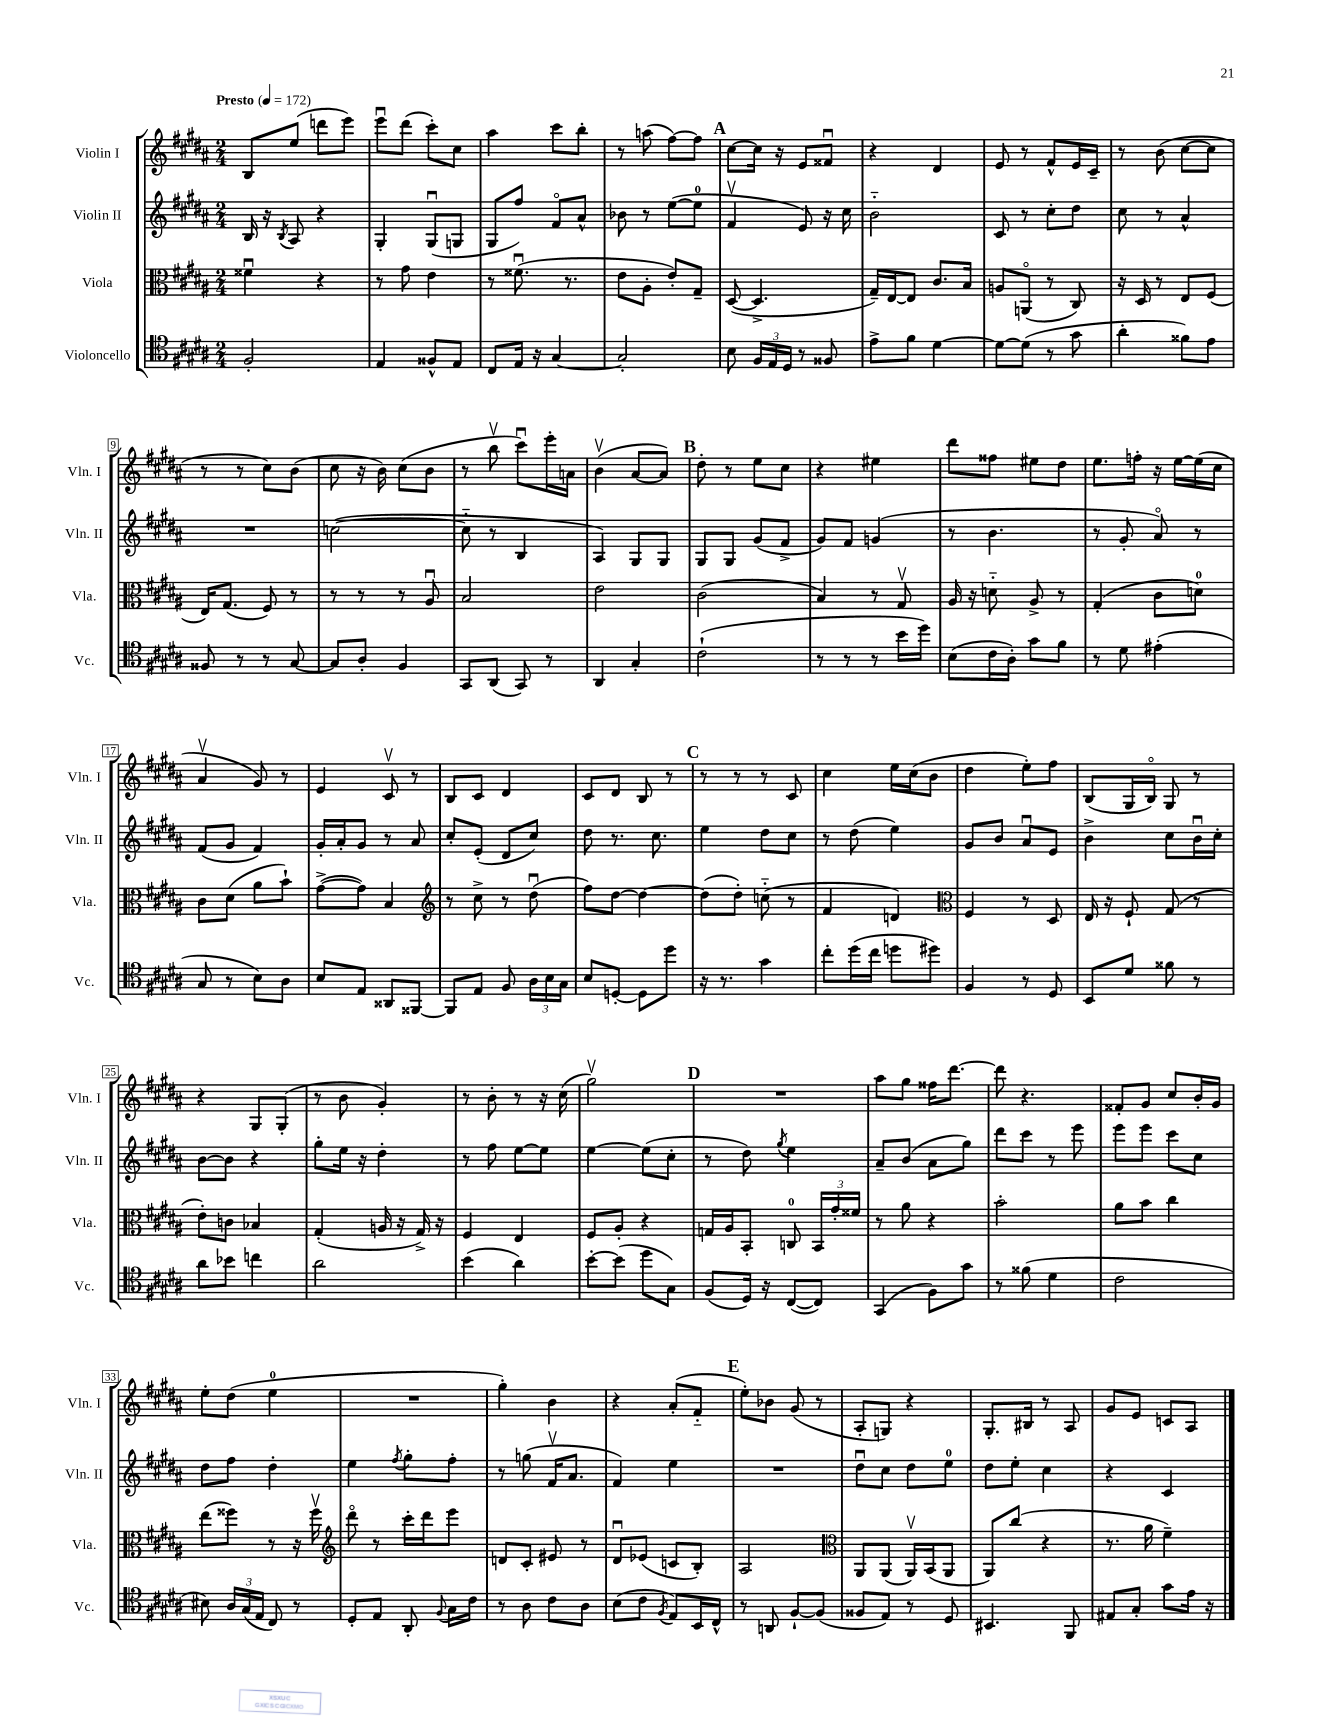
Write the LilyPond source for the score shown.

<<
\new StaffGroup <<
\new Staff = "s0" \with { instrumentName = "Violin I" shortInstrumentName = "Vln. I" } {
    \clef treble \key b \major \numericTimeSignature \time 2/4 \tempo "Presto" 4 = 172
    \autoBeamOff b8[ e''8]( d'''8[ e'''8]) |
    e'''8[\downbow dis'''8]( cis'''8[-.) cis''8] |
    ais''4 cis'''8[ b''8]-. |
    r8 a''8( fis''8[~) fis''8] |
    \mark \markup { \bold "A" } cis''8[~ cis''16] r16 e'8[ fisis'8]\downbow |
    r4 dis'4 |
    e'8 r8 fis'8[-^ e'16 cis'16]-- |
    r8 b'8( cis''8[~ cis''8] |
    r8 r8 cis''8[) b'8]( |
    cis''8 r16 b'16) cis''8[( b'8] |
    r8 b''8\upbow cis'''8[\downbow) e'''16-. a'16] |
    b'4\upbow( ais'8[~ ais'8]) |
    \mark \markup { \bold "B" } dis''8-. r8 e''8[ cis''8] |
    r4 eis''4 |
    dis'''8[ fisis''8] eis''8[ dis''8] |
    e''8.[ f''16]-. r16 e''16[~ e''16( cis''16] |
    ais'4\upbow gis'8) r8 |
    e'4 cis'8\upbow r8 |
    b8[ cis'8] dis'4 |
    cis'8[ dis'8] b8 r8 |
    \mark \markup { \bold "C" } r8 r8 r8 cis'8 |
    cis''4 e''16[ cis''16( b'8] |
    dis''4 e''8[-.) fis''8] |
    b8[( gis16 b16]\flageolet) gis8 r8 |
    r4 gis8[ gis8]-.( |
    r8 b'8 gis'4-.) |
    r8 b'8-. r8 r16 cis''16( |
    gis''2\upbow) |
    \mark \markup { \bold "D" } R2 |
    ais''8[ gis''8] fisis''16[ dis'''8.]~ |
    dis'''8 r4. |
    fisis'8[-. gis'8] cis''8[ b'16-. gis'16] |
    e''8[-. dis''8]( e''4-0 |
    R2 |
    gis''4-.) b'4 |
    r4 ais'8[-.( fis'8]-_ |
    \mark \markup { \bold "E" } e''8[-.) bes'8] gis'8( r8 |
    ais8[-. g8]) r4 |
    gis8.[-. bis16] r8 ais8 |
    gis'8[ e'8] c'8[ ais8] \bar "|." |
}
\new Staff = "s1" \with { instrumentName = "Violin II" shortInstrumentName = "Vln. II" } {
    \clef treble \key b \major \numericTimeSignature \time 2/4
    \autoBeamOff b16 r16 \acciaccatura { b8 } ais8 r4 |
    gis4-. gis8[\downbow( g8] |
    gis8[ fis''8]) fis'8[\flageolet ais'8]-^ |
    bes'8 r8 e''8[~( e''8]-0 |
    \mark \markup { \bold "A" } fis'4\upbow e'8) r16 cis''16 |
    b'2-_ |
    cis'8 r8 cis''8[-. dis''8] |
    cis''8 r8 ais'4-^ |
    R2 |
    c''2~( |
    c''8-_ r8 b4 |
    ais4) gis8[ gis8] |
    \mark \markup { \bold "B" } gis8[ gis8] gis'8[( fis'8]-> |
    gis'8[) fis'8] g'4( |
    r8 b'4. |
    r8 gis'8-. ais'8\flageolet) r8 |
    fis'8[( gis'8] fis'4) |
    gis'16[-. ais'16-. gis'8] r8 ais'8 |
    cis''8[-. e'8]-.( dis'8[ cis''8]) |
    dis''8 r8. cis''8. |
    \mark \markup { \bold "C" } e''4 dis''8[ cis''8] |
    r8 dis''8( e''4) |
    gis'8[ b'8] ais'8[\downbow e'8] |
    b'4-> cis''8[ b'16\downbow cis''16]-. |
    b'8[~ b'8] r4 |
    gis''8[-. e''16] r16 dis''4-. |
    r8 fis''8 e''8[~ e''8] |
    e''4~ e''8[( cis''8]-. |
    \mark \markup { \bold "D" } r8 dis''8) \acciaccatura { gis''8 } e''4 |
    ais'8[-- b'8]( ais'8[ gis''8]) |
    dis'''8[ cis'''8] r8 e'''8 |
    e'''8[ e'''8] cis'''8[ cis''8] |
    dis''8[ fis''8] dis''4-. |
    e''4 \acciaccatura { fis''8 } gis''8[-. fis''8]-. |
    r8 g''8( fis'16[\upbow ais'8.] |
    fis'4) e''4 |
    \mark \markup { \bold "E" } R2 |
    dis''8[\downbow cis''8] dis''8[ e''8]-0 |
    dis''8[ e''8]-. cis''4 |
    r4 cis'4 \bar "|." |
}
\new Staff = "s2" \with { instrumentName = "Viola" shortInstrumentName = "Vla." } {
    \clef alto \key b \major \numericTimeSignature \time 2/4
    \autoBeamOff fisis'4\downbow r4 |
    r8 gis'8 e'4 |
    r8 fisis'8.\downbow( r8. |
    e'8[ ais8]-. e'8[-.) gis8]-- |
    \mark \markup { \bold "A" } dis8~( dis4.-> |
    gis16[--) e16~ e8] cis'8.[ b16] |
    a8[ a,8]\flageolet( r8 cis8) |
    r16 dis16 r8 e8[ fis8]( |
    e16[) gis8.]( fis8) r8 |
    r8 r8 r8 ais8\downbow |
    b2 |
    e'2 |
    \mark \markup { \bold "B" } cis'2( |
    b4) r8 gis8\upbow |
    ais16 r16 d'8-_ ais8-> r8 |
    gis4-.( cis'8[ d'8]-0) |
    cis'8[ dis'8]( ais'8[ b'8]-!) |
    gis'8[~->( gis'8]) b4 |
    \clef treble r8 cis''8-> r8 dis''8\downbow( |
    fis''8[) dis''8]~ dis''4~ |
    \mark \markup { \bold "C" } dis''8[( dis''8]-.) c''8-_( r8 |
    fis'4 d'4) |
    \clef alto fis4 r8 dis8 |
    e16 r16 fis8-! gis8( r8 |
    e'8[-.) c'8] bes4 |
    gis4-.( a16 r16 gis16->) r16 |
    fis4 e4 |
    fis8[ ais8]-. r4 |
    \mark \markup { \bold "D" } g16[ ais16 b,8]-. c8-0 \tuplet 3/2 { b,16[ gis'16-. fisis'16] } |
    r8 ais'8 r4 |
    b'2-. |
    ais'8[ b'8] cis''4 |
    e''8[( fisis''8]) r8 r16 fisis''16\upbow |
    \clef treble dis'''8\flageolet r8 cis'''16[-. dis'''16 e'''8] |
    d'8[ cis'8]-. eis'8 r8 |
    dis'8[\downbow ees'8]( c'8[ b8]-.) |
    \mark \markup { \bold "E" } ais2 |
    \clef alto ais,8[ ais,8]( ais,16[\upbow) b,16( ais,8] |
    ais,8[) cis''8]( r4 |
    r8. ais'16 fis'4--) \bar "|." |
}
\new Staff = "s3" \with { instrumentName = "Violoncello" shortInstrumentName = "Vc." } {
    \clef tenor \key b \major \numericTimeSignature \time 2/4
    \autoBeamOff fis2-. |
    e4 fisis8[-^ e8] |
    cis8[ e16] r16 gis4~ |
    gis2-. |
    \mark \markup { \bold "A" } b8 \tuplet 3/2 { fis16[ e16 dis16] } r8 fisis8 |
    e'8[-> fis'8] dis'4~ |
    dis'8[~ dis'8]( r8 gis'8 |
    ais'4-. fisis'8[) e'8] |
    fisis8 r8 r8 gis8~ |
    gis8[ ais8]-. fis4 |
    gis,8[ ais,8]( gis,8) r8 |
    ais,4 gis4-. |
    \mark \markup { \bold "B" } cis'2-!( |
    r8 r8 r8 b'16[ dis''16]) |
    b8[( cis'16 ais16]-.) gis'8[ fis'8] |
    r8 dis'8 eis'4-.( |
    gis8 r8 b8[) ais8] |
    b8[ e8] aisis,8[ fisis,8]~ |
    fisis,8[ e8] fis8 \tuplet 3/2 { ais16[ b16 gis16] } |
    b8[ d8]~-. d8[ dis''8] |
    \mark \markup { \bold "C" } r16 r8. gis'4 |
    cis''8[-. dis''16( cis''16] d''8[ dis''8]) |
    fis4 r8 dis8 |
    b,8[ dis'8] fisis'8 r8 |
    ais'8[ bes'8] c''4 |
    ais'2 |
    b'4( ais'4) |
    b'8[~-. b'8]( dis''8[ gis8]) |
    \mark \markup { \bold "D" } fis8[( dis16]) r16 cis8[~( cis8]) |
    gis,4( fis8[) gis'8] |
    r8 fisis'8( dis'4 |
    cis'2 |
    bis8) \tuplet 3/2 { ais16[ gis16( e16] } cis8) r8 |
    dis8[-. e8] ais,8-. \appoggiatura { fis8 } gis16[ cis'16] |
    r8 ais8 cis'8[ ais8] |
    b8[( cis'8] \acciaccatura { fis8 } e8[) b,16 cis16]-^ |
    \mark \markup { \bold "E" } r8 a,8 fis8[~-! fis8]( |
    fisis8[ e8]) r8 dis8 |
    bis,4. fis,8 |
    eis8[ gis8]-. gis'8[ e'16] r16 \bar "|." |
}
>>
>>
\layout { \context { \Score \override BarNumber.stencil = #(make-stencil-boxer 0.1 0.3 ly:text-interface::print) } }
